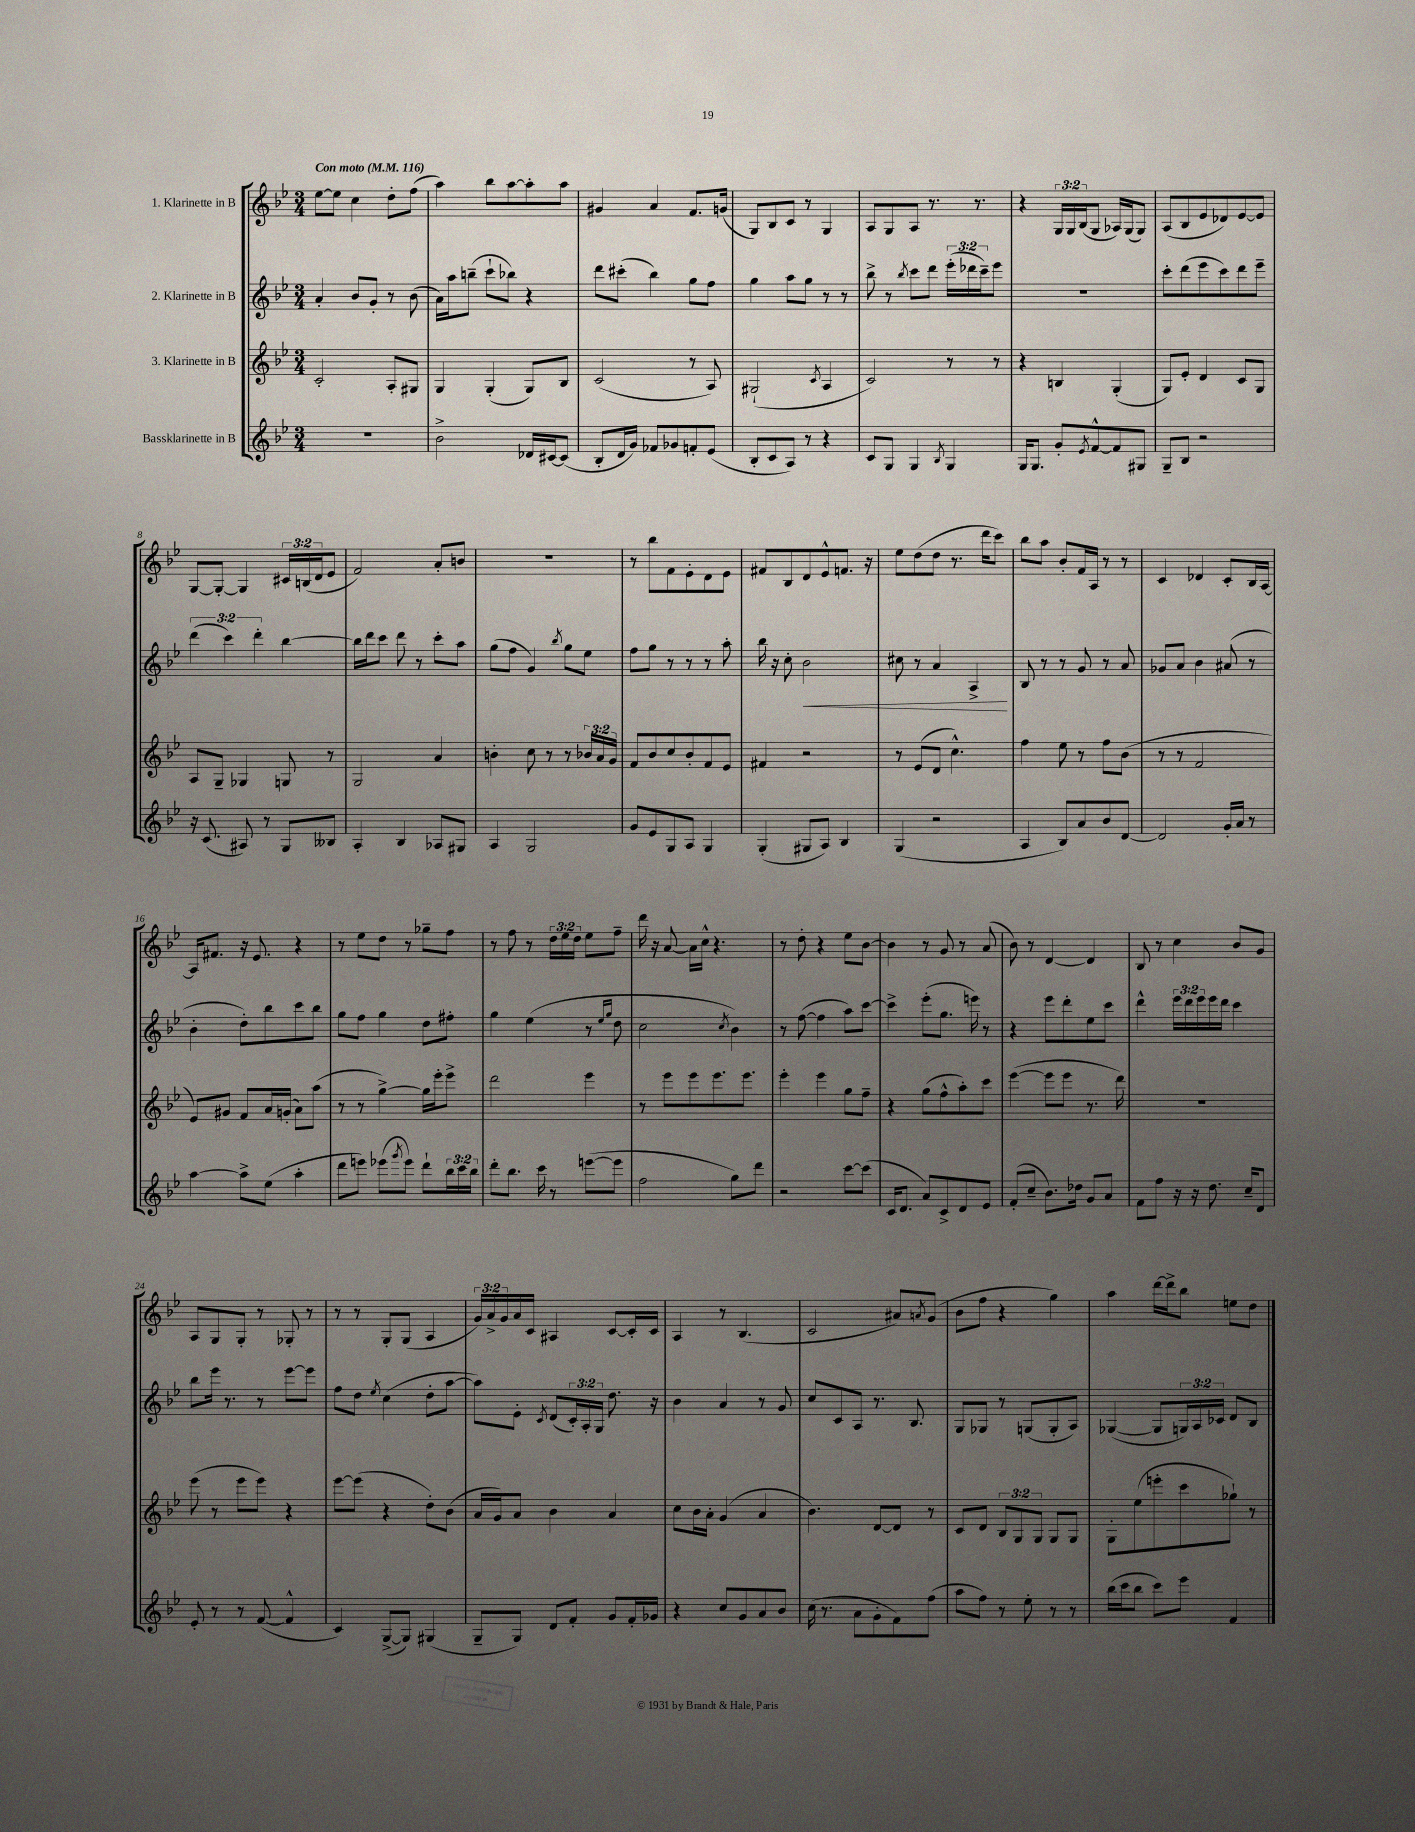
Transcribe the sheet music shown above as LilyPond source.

<<
\new StaffGroup <<
\new Staff = "s0" \with { instrumentName = "1. Klarinette in B" } {
    \clef treble \key bes \major \numericTimeSignature \time 3/4 \override Staff.TupletNumber.text = #tuplet-number::calc-fraction-text \tempo "Con moto" 4 = 116
    ees''8~ ees''8 c''4 d''8-. f''8( |
    a''4) bes''8 a''8~ a''8-. a''8 |
    gis'4 a'4 f'8. g'16( |
    g8) bes8 c'8 r8 g4 |
    a8 g8 a8 r8. r8. |
    r4 \tuplet 3/2 { g16 g16 bes16( } g8 aes16) g16( g8) |
    a8( bes8 ees'8 des'8) ees'8~ ees'8 |
    g8~ g8~-. g4 \tuplet 3/2 { cis'16 b16( d'16 } ees'8 |
    f'2) a'8-. b'8 |
    R2. |
    r8 bes''8 f'8 ees'8-. d'8 ees'8 |
    fis'8 bes8 d'8 ees'8-^ f'8. r16 |
    ees''8 d''8( d''8 r8. d'''16 c'''8) |
    bes''8 a''8 bes'8-. f'16 a16 r8 r8 |
    c'4 des'4 c'8-. bes16 a16~ |
    a16 fis'8. r16 ees'8. r4 |
    r8 ees''8 d''8 r8 ges''8-- f''8 |
    r8 f''8 r8 \tuplet 3/2 { d''16 ees''16 d''16 } ees''8 f''8-- |
    d'''16 r16 a'8~ a'16 c''16-^ r4. |
    r8 d''8-. r4 ees''8 bes'8~ |
    bes'4 r8 g'8 r8 a'8( |
    bes'8) r8 d'4~ d'4 |
    bes8 r8 c''4 bes'8 g'8 |
    a8 g8 g8-. r8 ges8-. r8 |
    r8 r8 g8-. g8( a4 |
    \tuplet 3/2 { g'16) a'16-> g'16 } a'16 c'16 ais4 c'8~ c'16-. c'16 |
    a4 r8 bes4.( |
    c'2 ais'8) \acciaccatura { a'8 } g'8( |
    bes'8 f''8 r4 g''4) |
    a''4 d'''16~ d'''16-> bes''8 e''8 d''8 \bar "|." |
}
\new Staff = "s1" \with { instrumentName = "2. Klarinette in B" } {
    \clef treble \key bes \major \numericTimeSignature \time 3/4 \override Staff.TupletNumber.text = #tuplet-number::calc-fraction-text
    a'4-. bes'8 g'8-. r8 bes'8( |
    a'16) a''16 b''8--( c'''8-! bes''8) r4 |
    d'''8 cis'''8-.( bes''4) g''8 f''8 |
    g''4 a''8 g''8 r8 r8 |
    bes''8-> r8 \acciaccatura { bes''8 } c'''8 d'''8 \tuplet 3/2 { ees'''16-.( des'''16 c'''16--) } ees'''8 |
    R2. |
    c'''8-. d'''8( ees'''8 c'''8) d'''8 ees'''8-- |
    \tuplet 3/2 { d'''4( c'''4) d'''4-. } bes''4~ |
    bes''16 d'''16 c'''8 d'''8 r8 c'''8-. a''8 |
    g''8( f''8 g'4) \acciaccatura { bes''8 } g''8 ees''8 |
    f''8 g''8 r8 r8 r8 a''8-. |
    bes''16 r16 c''8-. bes'2\< |
    cis''8 r8 a'4 a4->\! |
    bes8 r8 r8 g'8 r8 a'8 |
    ges'8 a'8 bes'4 ais'8( r8 |
    bes'4-. d''8-.) bes''8 c'''8 bes''8 |
    g''8 f''8 g''4 d''8 fis''8-. |
    g''4 ees''4( r8 \grace { ees''16 g''16 } d''8 |
    c''2 \acciaccatura { c''8 } bes'4) |
    r8 f''8~( f''4 a''8) c'''8~ |
    c'''4-> ees'''8-.( g''8. e'''16) r8 |
    r4 ees'''8 d'''8-. ees''8 c'''8 |
    d'''4-^ \tuplet 3/2 { ees'''16 d'''16 ees'''16 } ees'''16 d'''16 c'''4 |
    bes''8 ees'''16 r8. r8 ees'''8~ ees'''8 |
    f''8 d''8 \acciaccatura { ees''8 } c''4( d''8-. a''8~ |
    a''8) ees'8-. \acciaccatura { c'8 } d'8( \tuplet 3/2 { c'16-.) a16-. g16 } d''8. r16 |
    bes'4 a'4 r8 g'8 |
    c''8 c'8 a8 r8. bes8. |
    g8 ges8 r8 g8( g8-. a8) |
    ges4~( ges8 \tuplet 3/2 { g16) a16 ces'16 } d'8 bes8 \bar "|." |
}
\new Staff = "s2" \with { instrumentName = "3. Klarinette in B" } {
    \clef treble \key bes \major \numericTimeSignature \time 3/4 \override Staff.TupletNumber.text = #tuplet-number::calc-fraction-text
    c'2-. a8-. gis8 |
    g4 g4-.( g8) bes8 |
    c'2( r8 a8) |
    gis2-!( \acciaccatura { c'8 } a4 |
    c'2) r8 r8 |
    r4 b4 g4-.( |
    g8) ees'8-. d'4 c'8 g8 |
    a8 g8-- ges4 g8 r8 |
    g2 a'4 |
    b'4-. c''8 r8 r8 \tuplet 3/2 { bes'16 a'16 g'16 } |
    f'8 bes'8 c''8 bes'8-. f'8 ees'8 |
    fis'4 r2 |
    r8 ees'8( d'8 c''4.-^) |
    f''4 ees''8 r8 f''8 bes'8( |
    r8 r8 f'2 |
    ees'8) gis'8 f'8 a'16 g'16-.( a'8) a''8( |
    r8 r8 g''4~->) g''16 ees'''16-. ees'''8-> |
    d'''2 ees'''4 |
    r8 ees'''8 ees'''8 ees'''8. ees'''8. |
    ees'''4-. ees'''4 g''8 f''8-- |
    r4 g''8( f''8-^ a''8-.) c'''8 |
    ees'''4~( ees'''8 ees'''8 r8. d'''16) |
    R2. |
    ees'''8( r8 ees'''8 ees'''8) r4 |
    ees'''8~ ees'''8( r4 d''8-.) bes'8( |
    a'16 g'16) a'8 bes'4 a'4 |
    c''8 bes'16 a'16-. g'4( a'4 |
    bes'4.) d'8~ d'8 r8 |
    c'8 d'8 \tuplet 3/2 { bes8 g8 g8 } g8 g8 |
    g8-. ees''8( e'''8-. c'''8 ges''8-!) r8 \bar "|." |
}
\new Staff = "s3" \with { instrumentName = "Bassklarinette in B" } {
    \clef treble \key bes \major \numericTimeSignature \time 3/4 \override Staff.TupletNumber.text = #tuplet-number::calc-fraction-text
    R2. |
    bes'2-> des'16 cis'16~ cis'8( |
    bes8-. d'16 g'16) fes'8 ges'8 f'8-. ees'8( |
    bes8-. c'8 a8) r8 r4 |
    c'8 g8 g4 \acciaccatura { bes8 } g4 |
    g16 g8. g'8-. \acciaccatura { ees'8 } f'8~-^ f'8 gis8 |
    g8-- bes8 r2 |
    r16 c'8.( ais8) r8 g8 beses8 |
    a4-. bes4 aes8 gis8 |
    a4 g2 |
    g'8 ees'8 g8 a8 g4 |
    g4-.( gis8 a8) bes4 |
    g4( r2 |
    a4 bes8) a'8 bes'8 d'8~ |
    d'2 g'16-. a'16 r8 |
    a''4~ a''8-> ees''8( a''4-. |
    d'''8 e'''8) ees'''8( \acciaccatura { g'''8 } ees'''8) d'''8-! \tuplet 3/2 { bes''16 c'''16 bes''16 } |
    d'''8-. bes''8. c'''16 r8 e'''8~( e'''8 |
    f''2 g''8) d'''8 |
    r2 c'''8~ c'''8( |
    c'16 d'8. a'8) c'8-> d'8 ees'8 |
    f'8-.( c''8-- bes'8.) des''16 g'8 a'8 |
    f'8 f''8 r16 r16 d''8. c''16-- d'8 |
    ees'8-. r8 r8 f'8~( f'4-^ |
    c'4) g8~->( g8) gis4( |
    g8-- g8) d'8 f'8-. g'8 f'16-. ges'16 |
    r4 c''8 g'8 a'8 bes'8 |
    c''16( r8. a'8 g'8-. f'8) f''8( |
    a''8 f''8) r8 ees''8-. r8 r8 |
    bes''16( c'''16 bes''8 c'''8) ees'''8 f'4 \bar "|." |
}
>>
>>
